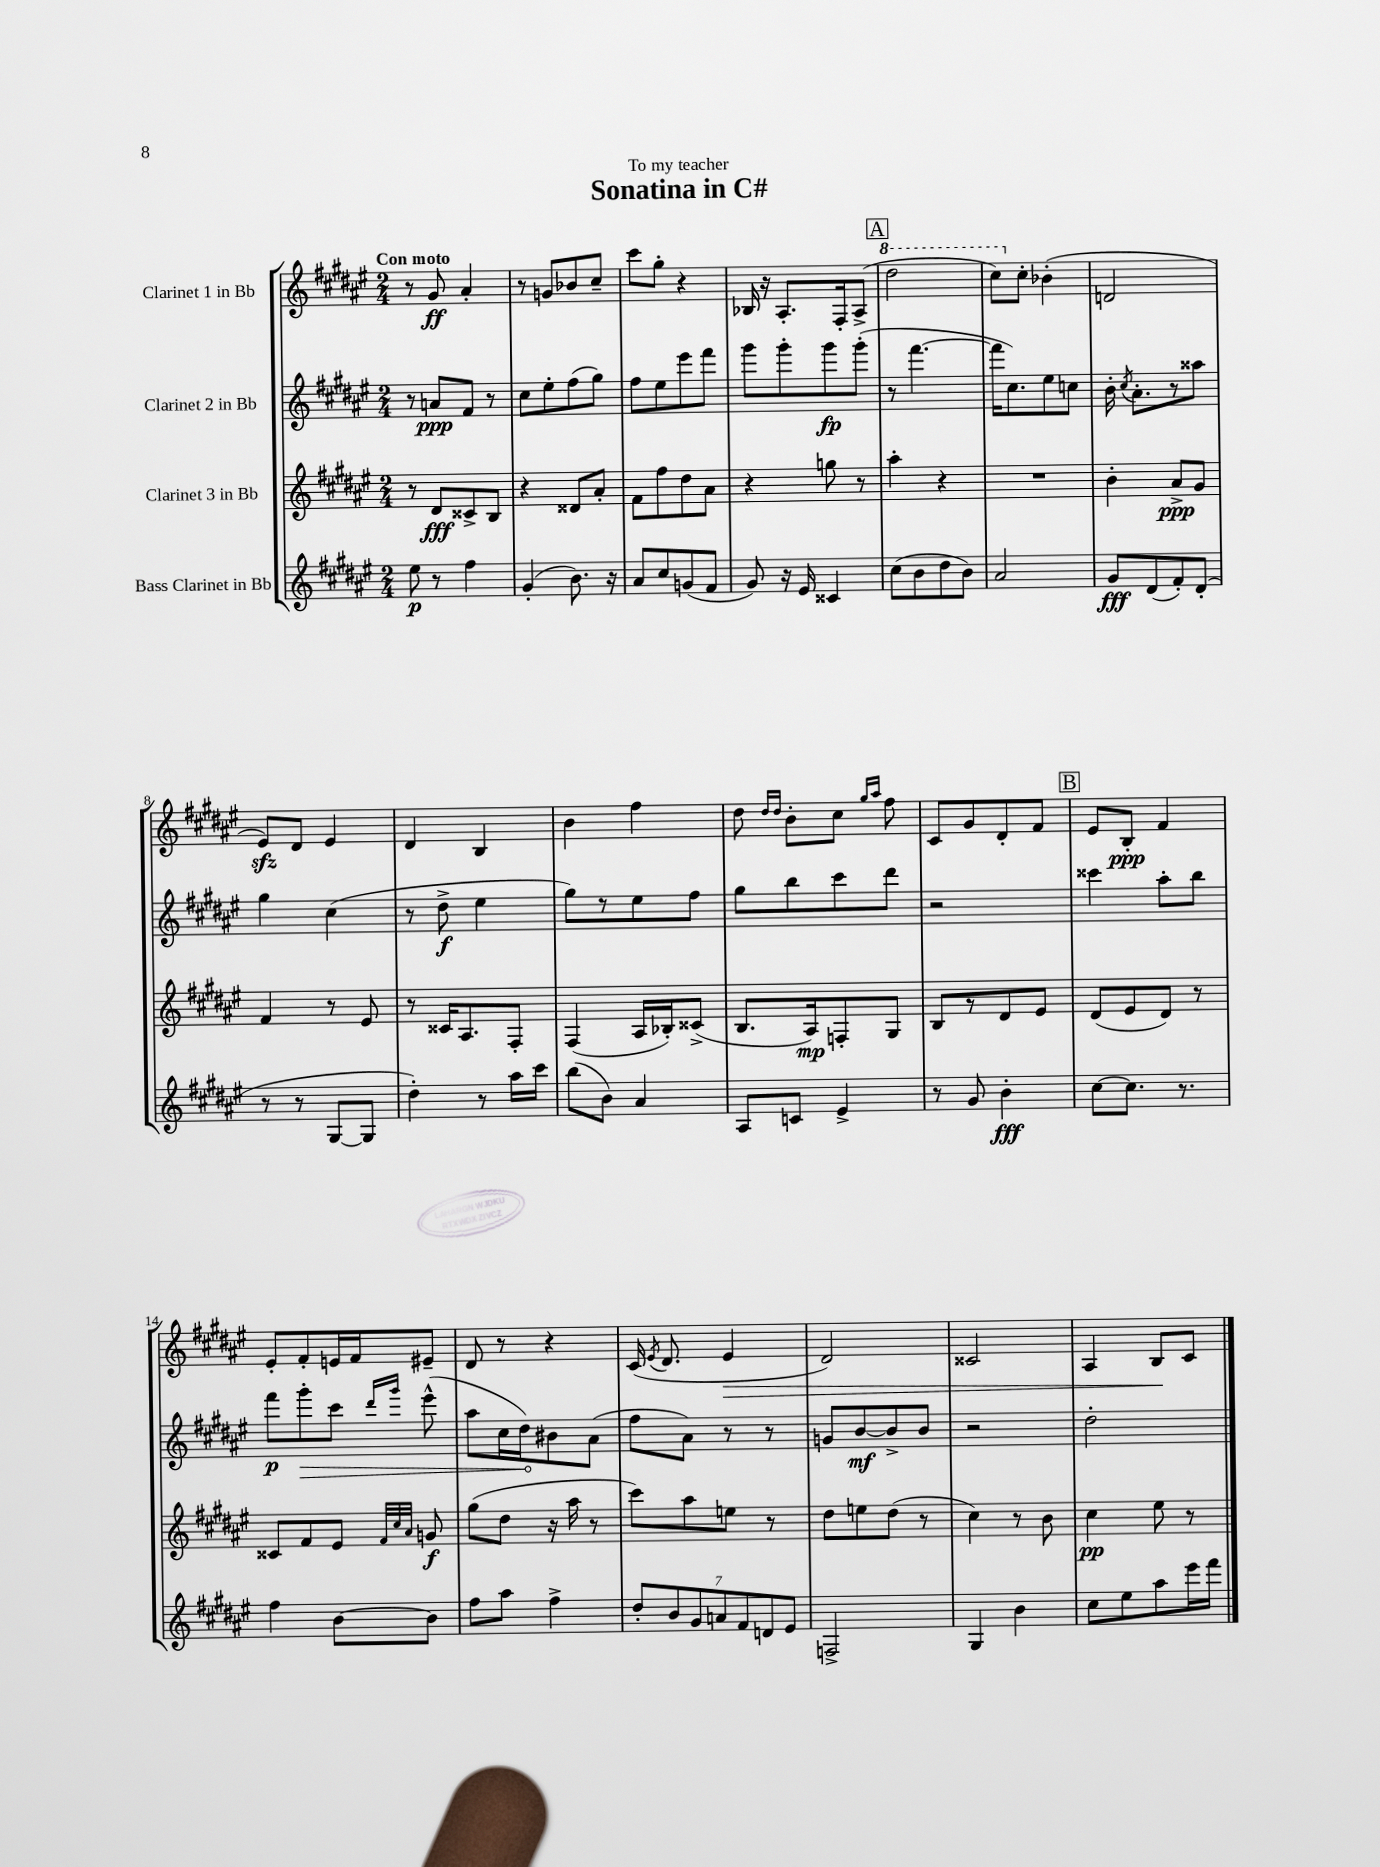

**kern	**dynam	**kern	**dynam	**kern	**dynam	**kern	**dynam
*part4	*part4	*part3	*part3	*part2	*part2	*part1	*part1
*staff4	*staff4	*staff3	*staff3	*staff2	*staff2	*staff1	*staff1
*I"Bass Clarinet in Bb	*	*I"Clarinet 3 in Bb	*	*I"Clarinet 2 in Bb	*	*I"Clarinet 1 in Bb	*
*clefG2	*	*clefG2	*	*clefG2	*	*clefG2	*
*k[f#c#g#d#a#e#]	*	*k[f#c#g#d#a#e#]	*	*k[f#c#g#d#a#e#]	*	*k[f#c#g#d#a#e#]	*
*M2/4	*	*M2/4	*	*M2/4	*	*M2/4	*
=1	=1	=1	=1	=1	=1	=1	=1
!	!	!	!	!	!	!LO:TX:a:B:t=Con moto	!
8ee#\	p	8r	.	8r	.	8r	.
8r	.	8d#/L	fff	8an/L	ppp	8g#/	ff
4ff#\	.	8c##X^/	.	8f#/J	.	4a#'/	.
.	.	8B/J	.	8r	.	.	.
=2	=2	=2	=2	=2	=2	=2	=2
(4g#'/	.	4r	.	8cc#\L	.	8r	.
.	.	.	.	8ee#'\	.	8gn/L	.
8.b\)	.	8d##X/L	.	(8ff#\	.	8b-X/	.
.	.	8a#'/J	.	8gg#\J)	.	8cc#~/J	.
16r	.	.	.	.	.	.	.
=3	=3	=3	=3	=3	=3	=3	=3
8a#/L	.	8f#\L	.	8ff#\L	.	8ccc#\L	.
8cc#/	.	8ff#\	.	8ee#\	.	8gg#'\J	.
(8gn/	.	8dd#\	.	8eee#\	.	4r	.
8f#/J	.	8a#\J	.	8fff#\J	.	.	.
=4	=4	=4	=4	=4	=4	=4	=4
8g#/)	.	4r	.	8ggg#\L	.	16B-X/	.
.	.	.	.	.	.	16r	.
16r	.	.	.	8ggg#'\	.	8.A#'/L	.
16e#/	.	.	.	.	.	.	.
4c##X/	.	8ggn\	.	8ggg#\	fp	.	.
.	.	.	.	.	.	16F#'/k	.
.	.	8r	.	(8ggg#'\J	.	(8A#^/J	.
!!LO:REH:place=s1:t=A
=5	=5	=5	=5	=5	=5	=5	=5
*	*	*	*	*	*	*8va	*
(8cc#\L	.	4aa#'\	.	8r	.	2ddd#\	.
8b\	.	.	.	[4.fff#\	.	.	.
8dd#\	.	4r	.	.	.	.	.
8b\J)	.	.	.	.	.	.	.
=6	=6	=6	=6	=6	=6	=6	=6
2a#/	.	2r	.	16fff#\KL]	.	8ccc#\L)	.
.	.	.	.	8.cc#\)	.	.	.
*	*	*	*	*	*	*X8va	*
.	.	.	.	.	.	8cc#'\J	.
.	.	.	.	8ee#\	.	(4b-X'\	.
.	.	.	.	8ccn\J	.	.	.
=7	=7	=7	=7	=7	=7	=7	=7
8g#/L	fff	4b'\	.	16b'\	.	2dn/	.
.	.	.	.	8qcc#/	.	.	.
.	.	.	.	8.a#'\L	.	.	.
(8d#/	.	.	.	.	.	.	.
8f#'/)	.	8a#^/L	ppp	8r	.	.	.
(8d#'/J	.	8g#/J	.	8aa##X\J	.	.	.
!!LO:LB:g=z
=8	=8	=8	=8	=8	=8	=8	=8
8r	.	4f#/	.	4gg#\	.	8e#zz/L)	.
8r	.	.	.	.	.	8d#/J	.
[8G#/L	.	8r	.	(4cc#\	.	4e#/	.
8G#/J]	.	8e#/	.	.	.	.	.
=9	=9	=9	=9	=9	=9	=9	=9
4dd#'\)	.	8r	.	8r	.	4d#/	.
.	.	16c##X/KL	.	8dd#^\	f	.	.
.	.	8.A#/	.	.	.	.	.
8r	.	.	.	4ee#\	.	4B/	.
16aa#\LL	.	8F#'/J	.	.	.	.	.
16ccc#\JJ	.	.	.	.	.	.	.
=10	=10	=10	=10	=10	=10	=10	=10
(8bb\L	.	(4F#/	.	8gg#\L)	.	4b\	.
8b\J)	.	.	.	8r	.	.	.
4a#/	.	16A#/LL	.	8ee#\	.	4ff#\	.
.	.	16B-X'/J)	.	.	.	.	.
.	.	(8c##X^/J	.	8ff#\J	.	.	.
=11	=11	=11	=11	=11	=11	=11	=11
8A#/L	.	8.B/L	.	8gg#\L	.	8dd#\	.
.	.	.	.	.	.	16qqdd#/LL	.
.	.	.	.	.	.	16qqdd#/JJ	.
8cn/J	.	.	.	8bb\	.	8b'\L	.
.	.	16A#/k)	mp	.	.	.	.
4e#^/	.	8Fn'/	.	8ccc#\	.	8cc#\J	.
.	.	.	.	.	.	16qqgg#/LL	.
.	.	.	.	.	.	16qqaa#/JJ	.
.	.	8G#/J	.	8ddd#\J	.	8ff#\	.
=12	=12	=12	=12	=12	=12	=12	=12
8r	.	8B/L	.	2r	.	8c#/L	.
8g#/	.	8r	.	.	.	8g#/	.
4b'\	fff	8d#/	.	.	.	8d#'/	.
.	.	8e#/J	.	.	.	8f#/J	.
!!LO:REH:place=s1:t=B
=13	=13	=13	=13	=13	=13	=13	=13
[8cc#\L	.	(8d#/L	.	4ccc##X\	.	8e#/L	.
8.cc#\J]	.	8e#/	.	.	.	8B'/J	ppp
.	.	8d#/J)	.	8aa#'\L	.	4f#/	.
8.r	.	.	.	.	.	.	.
.	.	8r	.	8bb\J	.	.	.
!!LO:LB:g=z
=14	=14	=14	=14	=14	=14	=14	=14
4ff#\	.	8c##X/L	.	8fff#\L	p	8e#'/L	.
!	!	!	!	!	!LO:HP:b	!	!
.	.	8f#/	.	8ggg#'\	>	8f#'/	.
[8b\L	.	8e#/J	.	8ccc#\J	.	16en/L	.
.	.	.	.	.	.	16f#/J	.
.	.	32qqf#/LLL	.	.	.	.	.
.	.	32qqcc#/	.	16qqddd#/LL	.	.	.
.	.	32qqa#/JJJ	.	16qqggg#/JJ	.	.	.
8b\J]	.	8gn/	f	(8eee#^^\	.	8e#X~/J	.
=15	=15	=15	=15	=15	=15	=15	=15
8ff#\L	.	(8gg#\L	.	8aa#\L	.	8d#/	.
8aa#\J	.	8dd#\J	.	16cc#\L	.	8r	.
.	.	.	.	16dd#\J)	.	.	.
4ff#^\	.	16r	.	8b#X\	]	4r	.
.	.	16aa#\	.	.	.	.	.
.	.	8r	.	(8a#\J	.	.	.
=16	=16	=16	=16	=16	=16	=16	=16
14dd#'/L	.	8ccc#\L)	.	8ff#\L	.	(16c#/	.
.	.	.	.	.	.	8qe#/	.
.	.	.	.	.	.	8.d#/	.
14b/	.	.	.	.	.	.	.
.	.	8aa#\	.	8a#\J)	.	.	.
14g#/	.	.	.	.	.	.	.
14an/	.	.	.	.	.	.	.
!	!	!	!	!	!	!	!LO:HP:b
.	.	8een\J	.	8r	.	4e#/	>
14f#/	.	.	.	.	.	.	.
14dn/	.	.	.	.	.	.	.
.	.	8r	.	8r	.	.	.
14e#/J	.	.	.	.	.	.	.
=17	=17	=17	=17	=17	=17	=17	=17
2Fn^/	.	8dd#\L	.	8gn/L	.	2d#/)	.
.	.	8een\	.	[8b/	mf	.	.
.	.	(8dd#\J	.	8b^/]	.	.	.
.	.	8r	.	8b/J	.	.	.
=18	=18	=18	=18	=18	=18	=18	=18
4G#/	.	4cc#\)	.	2r	.	2c##X/	.
4b\	.	8r	.	.	.	.	.
.	.	8b\	.	.	.	.	.
=19	=19	=19	=19	=19	=19	=19	=19
8cc#\L	.	4cc#\	pp	2dd#'\	.	4A#/	.
8ee#\	.	.	.	.	.	.	.
8aa#\	.	8ee#\	.	.	.	8B/L	.
16eee#\L	.	8r	.	.	.	8c#/J	]
16fff#\JJ	.	.	.	.	.	.	.
==	==	==	==	==	==	==	==
*-	*-	*-	*-	*-	*-	*-	*-
